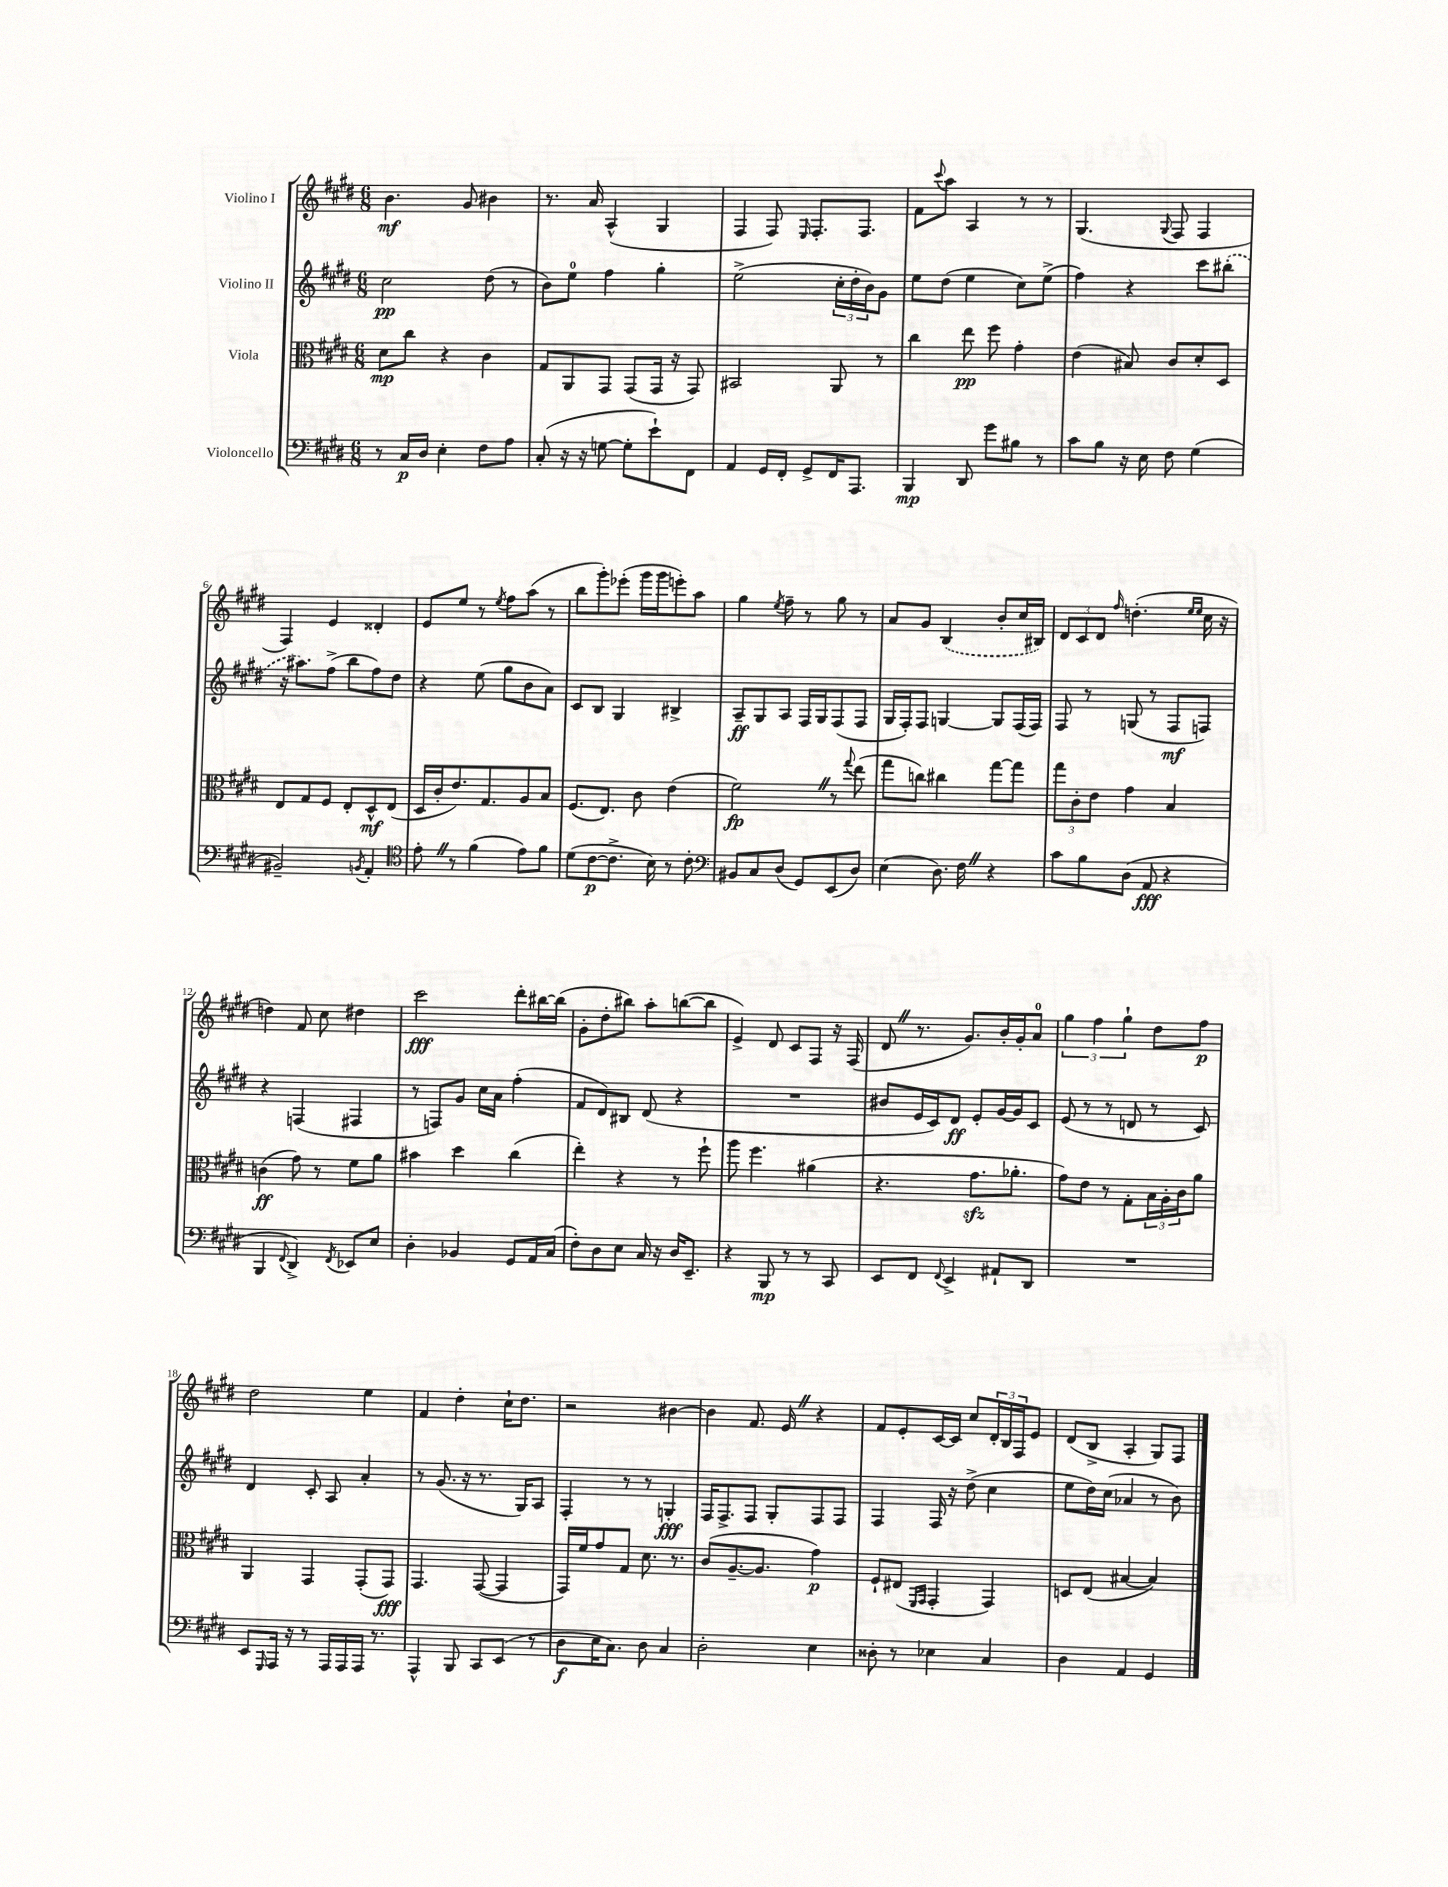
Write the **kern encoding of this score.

**kern	**kern	**kern	**kern
*staff4	*staff3	*staff2	*staff1
*clefF4	*clefC3	*clefG2	*clefG2
*k[f#c#g#d#]	*k[f#c#g#d#]	*k[f#c#g#d#]	*k[f#c#g#d#]
*M6/8	*M6/8	*M6/8	*M6/8
8r	8d#	2cc#	4.b
16C#	8cc#	.	.
16D#	.	.	.
4E'	4r	.	.
.	.	.	8g#
8F#	4c#	(8dd#	4b#
8A	.	8r	.
=	=	=	=
(8C#'	8G#	8b)	8.r
16r	8AA	8ee	.
16r	.	.	16a
[8G	8GG#	4ff#	(4A^^
8G']	(8GG#	.	.
8e`)	16GG#	4gg#'	4G#
.	16r	.	.
8FF#	8GG#)	.	.
=	=	=	=
4AA	2BB#	(2ee^	4F#
16GG#	.	.	8F#)
16FF#'	.	.	.
.	.	.	16qqE
8GG#^	.	.	8.F#'
16FF#	8AA	24cc#'	.
.	.	24dd#'	.
8.AAA	.	.	8.F#
.	.	24b)	.
.	8r	8g#	.
=	=	=	=
4BBB	4cc#	8ee	8f#
.	.	.	8qqccc#
.	.	(8dd#	8aa
8DD#	8ee	4ee	4A
8g#	8ff#	.	.
8B#	4g#'	8cc#)	8r
8r	.	(8ee^	8r
=	=	=	=
8c#	(4e	4ff#)	(4.G#
8B	.	.	.
16r	8B#)	4r	.
16E	.	.	.
.	.	.	8qqG#
8F#	8c#	.	8F#
(4G#	8d#'	8ccc#	4F#
.	8D#	(8bb#'	.
=	=	=	=
2BB#~)	8E	16r	4F#)
.	.	8.aa#)	.
.	8G#	.	.
.	8F#	(8ff#^	4e
.	8E'	8bb	.
8qBB	.	.	.
4AA'	8D#^^	8ff#)	4d##'
.	(8E	8dd#	.
=	=	=	=
*clefC4	*	*	*
8e'	16D#	4r	8e
.	16c#'	.	.
8r	8.e)	.	8ee
(4f#	.	(8ee	8r
.	8.G#	.	.
.	.	.	8qee
.	.	8gg#	8ff#
8e)	8A	8b	(8aa
8f#	8B	8a)	8r
=	=	=	=
(8d#	(8.F#	8c#	8bb
[8c#	.	8B	8ggg#')
.	8.E)	.	.
8.c#^]	.	4G#	(8eee-'
.	8c#	.	16ggg#
16B)	.	.	16ggg#
8r	(4e	4B#^	8eee')
8c#'	.	.	8aa
=	=	=	=
*clefF4	*	*	*
8BB#	2f#)	8A~	4gg#
8C#	.	8G#	.
.	.	.	8qee
(8D#	.	8A	8ff#~
8GG#)	.	16F#	8r
.	.	16G#	.
(8EE	8r	(8F#	8gg#
.	8qqgg#	.	.
8D#)	(8ee	8F#	8r
=	=	=	=
(4E	8gg#	16G#	8a
.	.	16F#')	.
.	8cc)	8F#	8g#
8.D#)	4cc#	[4G	(4B
16F#	.	.	.
4r	[8gg#	8G]	8b'
.	8gg#]	(16F#	16cc#
.	.	16F#)	16B#)
=	=	=	=
8c#	12gg#	8F#	12d#
.	12c#'	.	12c#
8B	.	8r	.
.	12e	.	12d#
.	.	.	16qqff#
(8D#	4g#	(8G	(4.dd'
8AA	.	8r	.
4r	4B	8F#	.
.	.	.	16qqee
.	.	.	16qqee
.	.	8F)	16cc#
.	.	.	16r
=	=	=	=
4BBB	(4c	4r	4dd)
8qqFF#	.	.	.
4DD#^)	8g#)	(4F	8f#
.	8r	.	8cc#
8qFF#	.	.	.
8EE-	8f#	4F#	4dd#
8E	8a	.	.
=	=	=	=
4D#'	4b#	8r	2ccc#
.	.	8F)	.
4BB-	4dd#	8g#	.
.	.	16cc#	.
.	.	16a	.
8GG#	(4cc#	(4ff#'	8ddd#'
16AA	.	.	[16bb#
(16C#	.	.	(16bb#]
=	=	=	=
8F#')	4ee')	8f#	8g#'
8D#	.	8d#)	8dd#'
8E	4r	8B#	8bb#)
16C#	.	(8d#	8aa'
16r	.	.	.
16D#	8r	4r	([8bb
8.EE~	.	.	.
.	8ff#`	.	8bb]
=	=	=	=
4r	8aa	2.r	4e^)
.	4.ff#	.	.
8BBB	.	.	8d#
8r	.	.	8c#
8r	(4a#	.	8F#
8CC#	.	.	16r
.	.	.	(16F#
=	=	=	=
8EE	4.r	8b#	8d#
8FF#	.	16e	8.r
.	.	16c#)	.
8qqFF#	.	.	.
4EE^	.	8d#	.
.	.	.	8.g#)
.	8.g#	8e'	.
8AA#`	.	[16g#	16b'
.	8.a-'	16g#]	16g#'
8DD#	.	8c#	8a
=	=	=	=
2.r	8g#)	(8e	6gg#
.	8e	8r	.
.	.	.	6ff#
.	8r	8r	.
.	.	.	6gg#`
.	8G#'	8d	.
.	24B	8r	8dd#
.	24A'	.	.
.	24c#	.	.
.	8a	8c#)	8ff#
=	=	=	=
8EE	4AA	4d#	2dd#
16qqGGG#	.	.	.
16AAA	.	.	.
16r	.	.	.
8r	4GG#	8c#'	.
16AAA	.	8A	.
16AAA	.	.	.
16AAA	(8GG#'	4a'	4ee
8.r	.	.	.
.	8GG#)	.	.
=	=	=	=
4AAA^^	4.GG#	8r	4f#
.	.	(8.g#	.
8BBB	.	.	4dd#'
.	.	16r	.
8CC#	([8GG#	8.r	.
(8EE	4GG#]	.	16cc#`
.	.	16G#)	8.dd#
8r	.	8A	.
=	=	=	=
8D#	16GG#)	4F#'	2r
.	16f#	.	.
16E	8g#	.	.
8.C#)	.	.	.
.	8G#	8r	.
8D#	8.d#	8r	.
4C#	.	4G'	[4b#
.	8.r	.	.
=	=	=	=
2D#'	(8c#	16F#	4b#]
.	.	8.F#^	.
.	[8.A~	.	.
.	.	8F#	8.f#
.	8.A]	.	.
.	.	8G#'	.
.	.	.	16e
4E	4g#)	8F#	4r
.	.	8F#	.
=	=	=	=
8D##'	8F#`	4F#	8f#
8r	(8E#	.	8e'
.	16qqFF#	.	.
.	16qqGG#	.	.
4E-	4GG#'	16F#	[16c#
.	.	16r	16c#]
.	.	(8dd#^	8cc#
4C#	4GG#)	4cc#	24d#'
.	.	.	24B
.	.	.	24F#
.	.	.	8e
=	=	=	=
4D#	8D	8ee	(8d#
.	(8E	16dd#)	8B^
.	.	(16cc#	.
4AA	[4B#	4a-	4A'
4GG#	4B#])	8r	8G#)
.	.	8b)	8F#
==	==	==	==
*-	*-	*-	*-
